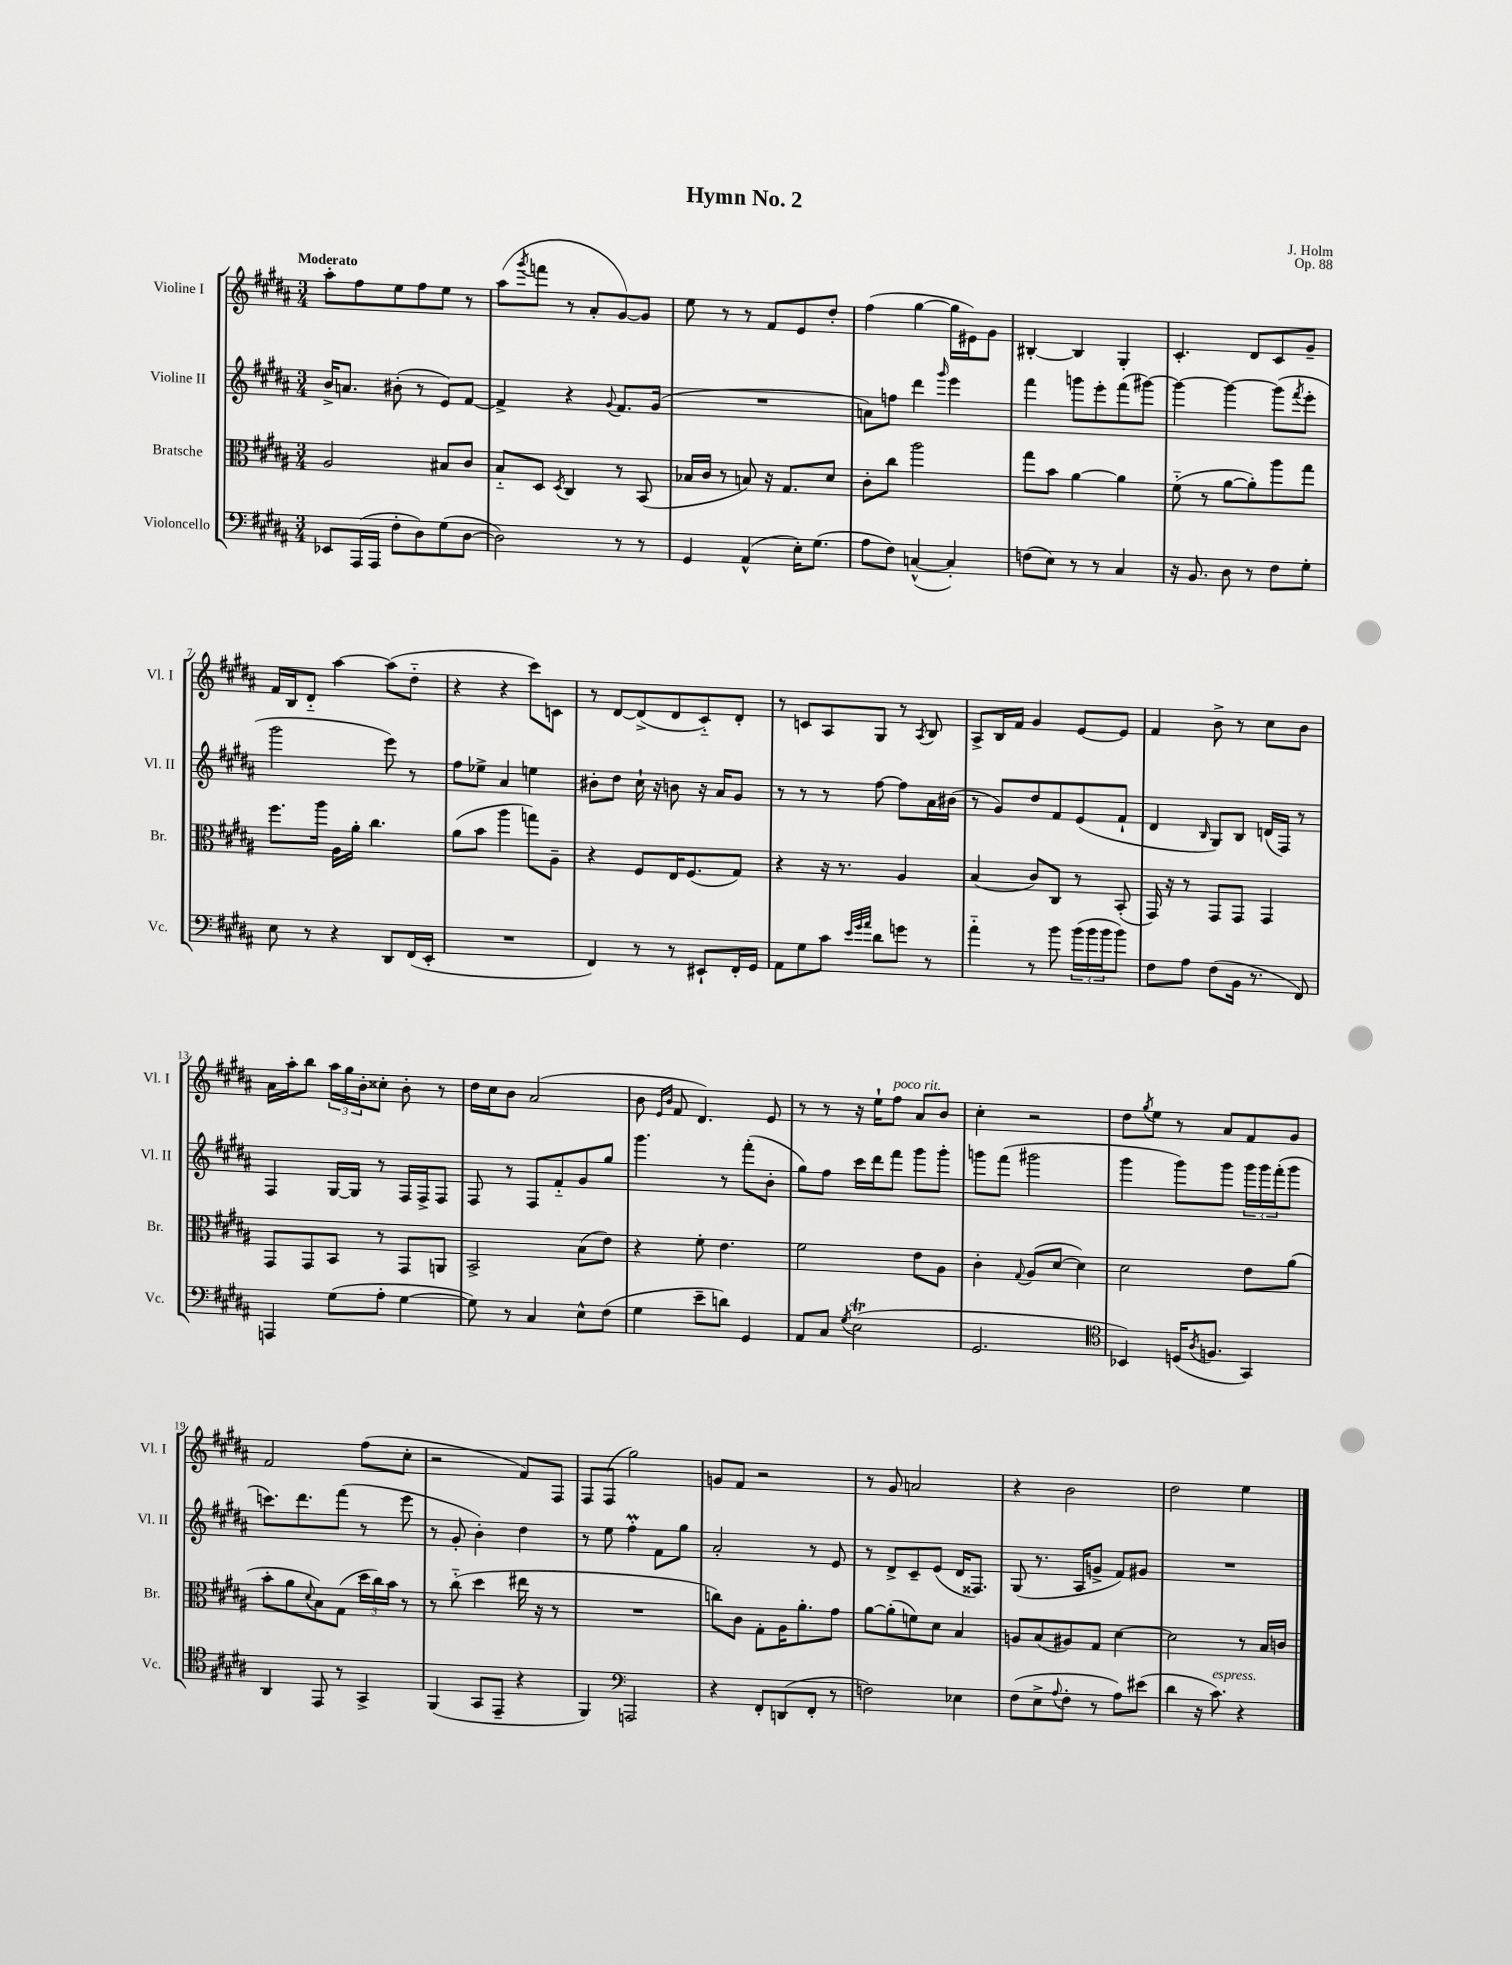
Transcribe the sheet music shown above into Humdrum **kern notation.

**kern	**kern	**kern	**kern
*staff4	*staff3	*staff2	*staff1
*clefF4	*clefC3	*clefG2	*clefG2
*k[f#c#g#d#a#]	*k[f#c#g#d#a#]	*k[f#c#g#d#a#]	*k[f#c#g#d#a#]
*M3/4	*M3/4	*M3/4	*M3/4
8EE-	2A#	16b^	8aa#'
.	.	8.a	.
(16AAA#	.	.	8ff#
16AAA#	.	.	.
8F#'	.	(8b#'	8ee
8D#)	.	8r	8ff#
(8G#	8B#	8e)	8ee
[8D#	8c#	[8f#	8r
=	=	=	=
2D#])	8B'~	4f#^]	(8aa#
.	.	.	8qggg#
.	8D#	.	8fff
.	8qD#	.	.
.	4C#	4r	8r
.	.	.	8a#'
.	.	8qqg#	.
8r	8r	8.f#	[8g#)
8r	(8BB	.	8g#]
.	.	(16g#	.
=	=	=	=
4GG#	16B-	2.r	8ee
.	16c#	.	.
.	8r	.	8r
(4AA#^^	8B)	.	8r
.	16r	.	8f#
.	8.G#	.	.
16E')	.	.	8e
(8.G#	.	.	.
.	8d#	.	8dd#'
=	=	=	=
8A#	8c#'	8a)	(4ff#
8F#)	8cc#	8ff	.
([4C^^	2aa#	4ddd#	[4gg#
.	.	16qqggg#	.
4C'])	.	4eee	16gg#]
.	.	.	16e#)
.	.	.	8g#
=	=	=	=
(8F	8gg#	4fff#	[4B#'
8E)	8b	.	.
8r	[4a#	8ggg	4B#]
8r	.	8eee'	.
4C#	4a#]	(8fff#	4G#'
.	.	[8ggg#)	.
=	=	=	=
16r	(8f#'~	4ggg#_	4.c#'
8.BB	.	.	.
.	8r	.	.
8D#	[8a#	4ggg#_	.
8r	8a#'])	.	8d#
8F#	8aa#	(8ggg#]	8c#
.	.	8qfff#	.
8G#'	8gg#	8eee'	8g#~
=	=	=	=
8E	8.ff#	2ggg#	16f#
.	.	.	16B
8r	.	.	8d#'~
.	16aa#	.	.
4r	16A#	.	[4aa#
.	16a#'	.	.
.	4.cc#	.	.
8DD#	.	8eee)	(8aa#]
(16FF#	.	8r	8dd#'~
16EE'	.	.	.
=	=	=	=
2.r	(8a#	8ff#	4r
.	8b	8ee-^	.
.	4aa#	4a#	4r
.	8gg)	4ee	8ccc#)
.	8A#~	.	8c
=	=	=	=
4FF#)	4r	8b#'	8r
.	.	8dd#	[8d#
8r	8F#	16cc#`	(8d#^]
.	.	16r	.
8r	16E	8b	8d#
.	(8.F#	.	.
8EE#`	.	16r	8c#'~)
.	.	16a#	.
16FF#'	8G#)	8g#	8d#'
16GG#	.	.	.
=	=	=	=
8AA#	4r	8r	8r
8G#	.	8r	8c
8c#	16r	8r	8A#
.	8.r	.	.
32qqe	.	.	.
32qqg#	.	.	.
32qqa#	.	.	.
8d#	.	[8ff#	8G#
8g	4A#	8ff#]	8r
.	.	.	8qA#
8r	.	16a#	8B
.	.	(16b#	.
=	=	=	=
4a#'~	(4B	8r	8A#^
.	.	8g#)	16B
.	.	.	16f#
8r	8c#)	8dd#	4g#
8b	8C#	8f#	.
(24b	8r	(8e	[8e
24b	.	.	.
24b	.	.	.
8b)	(8BB'	8f#`	8e]
=	=	=	=
8F#	16GG#)	4d#	4f#
.	16r	.	.
8A#	8r	.	.
.	.	16qqB	.
(8F#	8GG#	8G#)	8b^
16BB	8GG#	8B	8r
8.r	.	.	.
.	4GG#	(16d	8cc#
.	.	16F#)	.
8FF#)	.	8r	8b
=	=	=	=
4AAA	8GG#	4F#	16a#
.	.	.	16aa#'
.	8GG#	.	8bb
(8G#	8BB	[16G#	24aa#
.	.	.	24gg#
.	.	16G#]	.
.	.	.	24b'
8A#'	8r	8r	8cc##'
[4G#	8GG#	16F#	8b'
.	.	16F#^	.
.	8AA	8F#	8r
=	=	=	=
8G#])	2BB^	8F#	16dd#
.	.	.	16cc#
8r	.	8r	8b
4C#	.	8F#	(2a#
.	.	8f#'~	.
8E^^	(8B	8g#	.
(8F#	8e)	8gg#	.
=	=	=	=
4G#	4r	4.ggg#	8b
.	.	.	16qqe
.	.	.	16qqb
.	.	.	8f#
8e~	8f#'	.	4.d#)
8d)	4.e	8r	.
4GG#	.	(8fff#'	.
.	.	8b'	8e
=	=	=	=
8AA#	2f#	8gg#)	8r
8C#	.	8ff#	8r
8qG#	.	.	.
(2E	.	16ccc#	16r
.	.	16ddd#	16ee`
.	.	8fff#	8ff#
.	8e	8ggg#	8a#
.	8A#	8ggg#'	8b
=	=	=	=
2.GG#	4c#'	8ggg	4cc#'
.	.	(8fff#	.
.	8qqG#	.	.
.	(8A#	2ggg#	2r
.	[8d#	.	.
.	4d#])	.	.
=	=	=	=
*clefC4	*	*	*
4BB-)	2d#	4ggg#	8dd#
.	.	.	8qgg#
.	.	.	8ee
(16D	.	8ggg#)	8r
8qA#	.	.	.
8.F	.	.	.
.	.	8ggg#	8a#
4GG#)	8e	24ggg#	8f#
.	.	24ggg#	.
.	.	(24fff#'	.
.	(8a#	8ggg#	8g#
=	=	=	=
4AA#	8b'	8.ccc)	2f#
.	8a#	.	.
.	.	8.ddd#	.
.	8qqd#	.	.
8EE	8B)	.	.
8r	(8G#	(8fff#	.
4GG#^	24dd#	8r	(8ff#
.	24cc#)	.	.
.	24b	.	.
.	8r	8eee	8cc#'
=	=	=	=
(4FF#	8r	8r	2r
.	(8cc#'~	8g#'	.
8GG#	4dd#	4b')	.
8EE~	.	.	.
4r	16ee#	4dd#	8f#)
.	16r	.	.
.	8r	.	8F#
=	=	=	=
4FF#)	2.r	8r	8F#
.	.	8ee	(8F#
*clefF4	*	*	*
2AAA	.	4ff#'	2gg#)
.	.	8f#	.
.	.	8gg#	.
=	=	=	=
4r	8cc)	2a#'	8g
.	8c#	.	8f#
8FF#'	8G#'	.	2r
(8DD	16A#	.	.
.	8.a#'	.	.
8FF#'	.	8r	.
8r	8g#	8e	.
=	=	=	=
2F)	[8a#	8r	8r
.	(8a#']	8d#^	8g#
.	8f)	8c#~	2a
.	8d#	(8e	.
4E-	4B	16d#	.
.	.	8.F##)	.
=	=	=	=
(8F#	8A	(8G#	4r
8E^	(8B	8.r	.
8qqA#	.	.	.
8F#'	8A#)	.	2b
.	.	16A#	.
8r	8G#	8g^	.
8A#)	[4d#	8f#)	.
(8e#	.	8g#	.
=	=	=	=
4d#	2d#]	2.r	2dd#
16r	.	.	.
8.c#)	.	.	.
4r	8r	.	4ee
.	16B	.	.
.	16c	.	.
==	==	==	==
*-	*-	*-	*-
